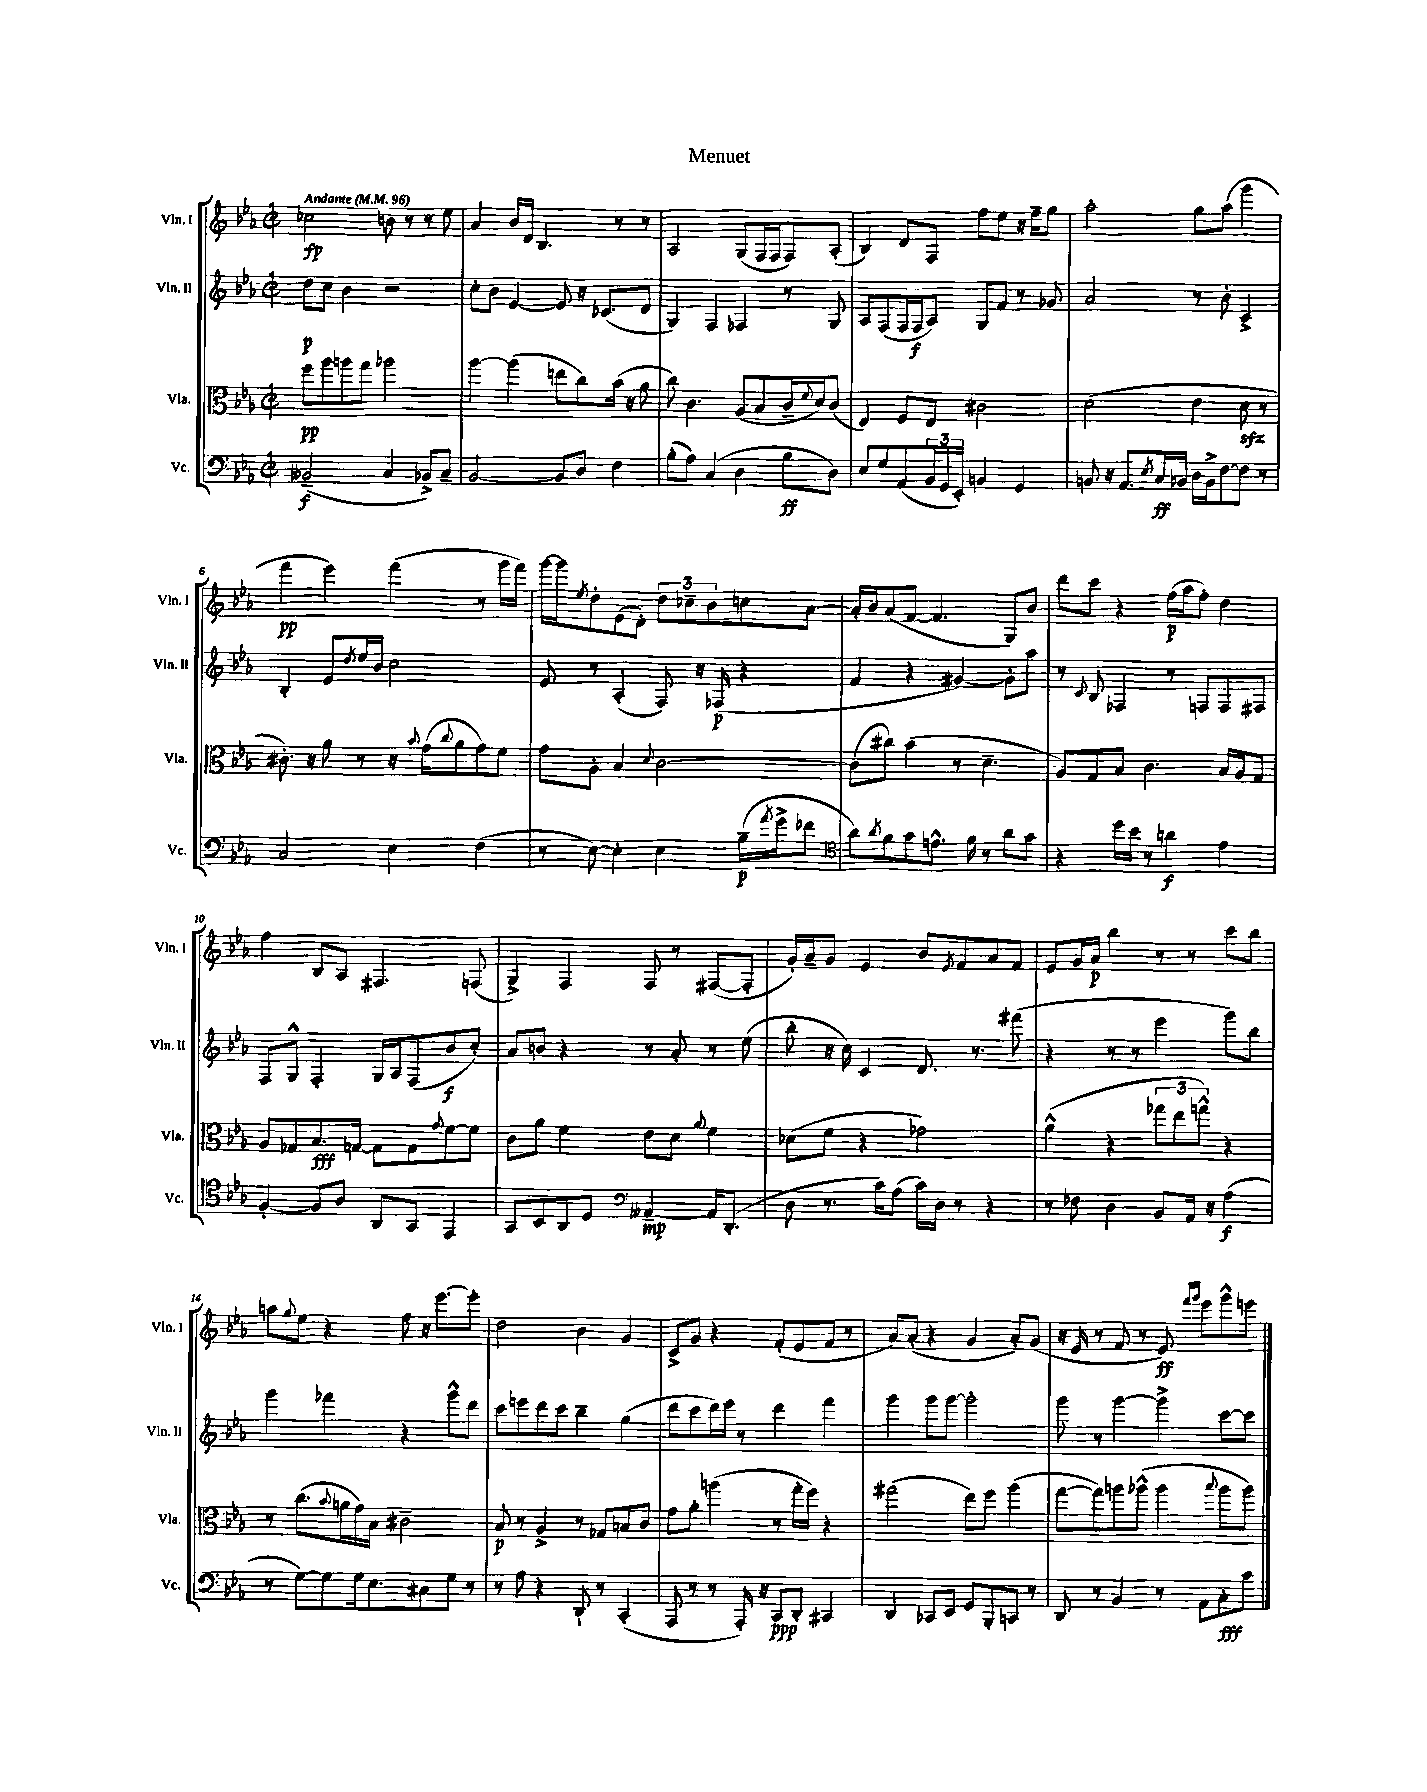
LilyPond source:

\header { title = "Menuet" }
<<
\new StaffGroup <<
\new Staff = "s0" \with { instrumentName = "Vln. I" shortInstrumentName = "Vln. I" } {
    \clef treble \key ees \major \defaultTimeSignature \time 2/2 \tempo "Andante" 4 = 96
    ces''2\fp b'8 r8 r8 ees''8 |
    aes'4 bes'16 d'16 bes4. r8 r8 |
    aes2 g8( f16 f16 f8) aes8-.( |
    bes4) d'8 f8 f''8 ees''8 r16 f''16-- g''8 |
    aes''2-. g''8 aes''8( g'''4 |
    f'''4\pp ees'''4) f'''4( r8 g'''16 f'''16) |
    g'''16~ g'''16 \acciaccatura { ees''8 } d''8-. ees'8( d'8-.) \tuplet 3/2 { d''8 ces''8-- bes'8 } c''8 aes'8~ |
    aes'16-. bes'16 aes'8( f'8~ f'4. g8) bes'8 |
    d'''8 c'''8 r4 f''16\p( aes''16 f''8-.) d''4 |
    f''4 bes8 aes8 fis4. f8( |
    g4->) f4 f8 r8 fis8~( fis8-. |
    g'16-.) aes'16-- g'8 ees'4 bes'8 \acciaccatura { ees'8 } f'8 aes'8 f'8 |
    ees'8 g'16 aes'16\p bes''4 r8 r8 c'''8 bes''8 |
    a''8 \appoggiatura { g''8 } ees''8 r4 f''8 r16 ees'''8.~ ees'''8-. |
    d''2 bes'4 g'4 |
    c'8-> g'8 r4 f'8-.( ees'8 f'8 r8 |
    aes'8) aes'8-.( r4 g'4 aes'8-.) g'8( |
    r16 ees'16 r8 f'8 r8 ees'8\ff) \grace { f'''16 g'''16 } ees'''8 g'''8-^ e'''8 \bar "|." |
}
\new Staff = "s1" \with { instrumentName = "Vln. II" shortInstrumentName = "Vln. II" } {
    \clef treble \key ees \major \defaultTimeSignature \time 2/2
    d''8\p c''8 bes'4 r2 |
    c''8-. bes'8 ees'4~ ees'8 r16 ces'8.( d'8 |
    g4) f4 fes4 r8 g8 |
    aes8 f8( f16 f16\f aes8) g8 f'8 r8 ges'8 |
    aes'2 r8 bes'8-. c'4-> |
    bes4-. ees'8 \acciaccatura { d''8 } ees''16 bes'16 c''2 |
    ees'8 r8 aes4-.( f8) r16 fes16\p( r4 |
    f'4 r4 gis'4~) gis'8-. aes''8 |
    r8 \appoggiatura { c'8 } bes8 fes4 r8 f8 f8 fis8 |
    f8 g8-^ f4-. g16 aes16 f8( bes'8\f c''8-.) |
    aes'8 b'8 r4 r8 aes'8-. r8 ees''8( |
    bes''8-. r16 c''16) c'4 d'8. r8. fis'''8( |
    r4 r8 r8 ees'''4 g'''8) bes''8 |
    g'''4 fes'''4 r4 g'''8-^ d'''8 |
    c'''8 e'''8 d'''8 c'''8 bes''4-- g''4( |
    d'''8 c'''8 d'''16) ees'''16 r8 d'''4 f'''4 |
    g'''4 g'''8 g'''8~ g'''2-. |
    g'''8 r8 g'''4~ g'''4-> c'''8~ c'''8 \bar "|." |
}
\new Staff = "s2" \with { instrumentName = "Vla." shortInstrumentName = "Vla." } {
    \clef alto \key ees \major \defaultTimeSignature \time 2/2
    f''8\pp aes''8 a''8 g''8 aes''2 |
    aes''4~ aes''4( e''8 c''8) bes'16( r16 aes'8 |
    c''8) c'4. aes8( bes8 c'16-- \appoggiatura { f'8 } d'16) c'8( |
    ees4) f8 ees8 cis'2 |
    d'2( ees'4 d'8\sfz r8 |
    cis'8.-.) r16 aes'8 r8 r16 \appoggiatura { bes'8 } g'16( \appoggiatura { c''8 } aes'8 g'8) f'8 |
    g'8 aes8-. bes4 \appoggiatura { d'8 } c'2~ |
    c'8( cis''8) bes'4( r8 d'4.-- |
    aes8) g8 bes8 c'4. bes16 aes16 g8 |
    aes8 ges8 bes8.\fff g16~ g8 g8 \appoggiatura { g'8 } f'8~ f'8 |
    c'8 aes'8 f'4 ees'8 d'8 \appoggiatura { aes'8 } f'4 |
    des'8( f'8 r4 ges'2) |
    aes'4-^( r4 \tuplet 3/2 { ges''8 ees''8 g''8-^) } r4 |
    r8 c''8.( \appoggiatura { bes'8 } a'16 g'16) bes16 cis'2-- |
    bes8\p r8 aes4-> r8 ges8 b8 c'8 |
    g'8 aes'8-. a''4( r8 g''16-. f''16) r4 |
    gis''2( ees''8) f''8 aes''4( |
    g''8~ g''8) a''8 aes''8-^( aes''4 \appoggiatura { bes''8 } aes''8 aes''8) \bar "|." |
}
\new Staff = "s3" \with { instrumentName = "Vc." shortInstrumentName = "Vc." } {
    \clef bass \key ees \major \defaultTimeSignature \time 2/2
    beses,2--\f( c4 bes,8->) c8-- |
    bes,2~ bes,8 d8 f4 |
    bes8-.( aes8) c4( d4 bes8\ff d8) |
    ees8 g8 aes,8( \tuplet 3/2 { bes,16 g,16 ees,16-.) } b,4 g,4 |
    b,8 r16 aes,8. \acciaccatura { ees8 } c16\ff bes,16 d16 bes,16-> f8~ f8 r8 |
    c2 ees4 f4( |
    r8 ees8~) ees4-. ees4 bes16--\p( \acciaccatura { aes'8 } g'16-> fes'8 |
    \clef tenor aes'8) \acciaccatura { aes'8 } f'8 g'8 e'8.-^ f'16 r8 aes'8 g'8 |
    r4 d''16 bes'16 r8 a'4\f ees'4 |
    f4~-. f8 aes8 aes,8 g,8 ees,4 |
    g,8 bes,8 aes,8 d8 \clef bass aeses,4~--\mp aeses,16 d,8.-.( |
    d8 r8. c'16) aes8( c'16) d16 r8 r4 |
    r8 fes8 d4 bes,8 aes,16 r16 aes4\f( |
    r8 g8~) g8 g16 ees8. cis8 g8 r8 |
    r8 aes8 r4 d,8-! r8 c,4-.( |
    aes,,8 r8 r8 aes,,16-.) r16 c,8\ppp d,8-. cis,4 |
    d,4 ces,8 ees,8 g,8 bes,,8-. c,8 r8 |
    d,8 r8 bes,4 r8 aes,8 c8-.\fff c'8 \bar "|." |
}
>>
>>
